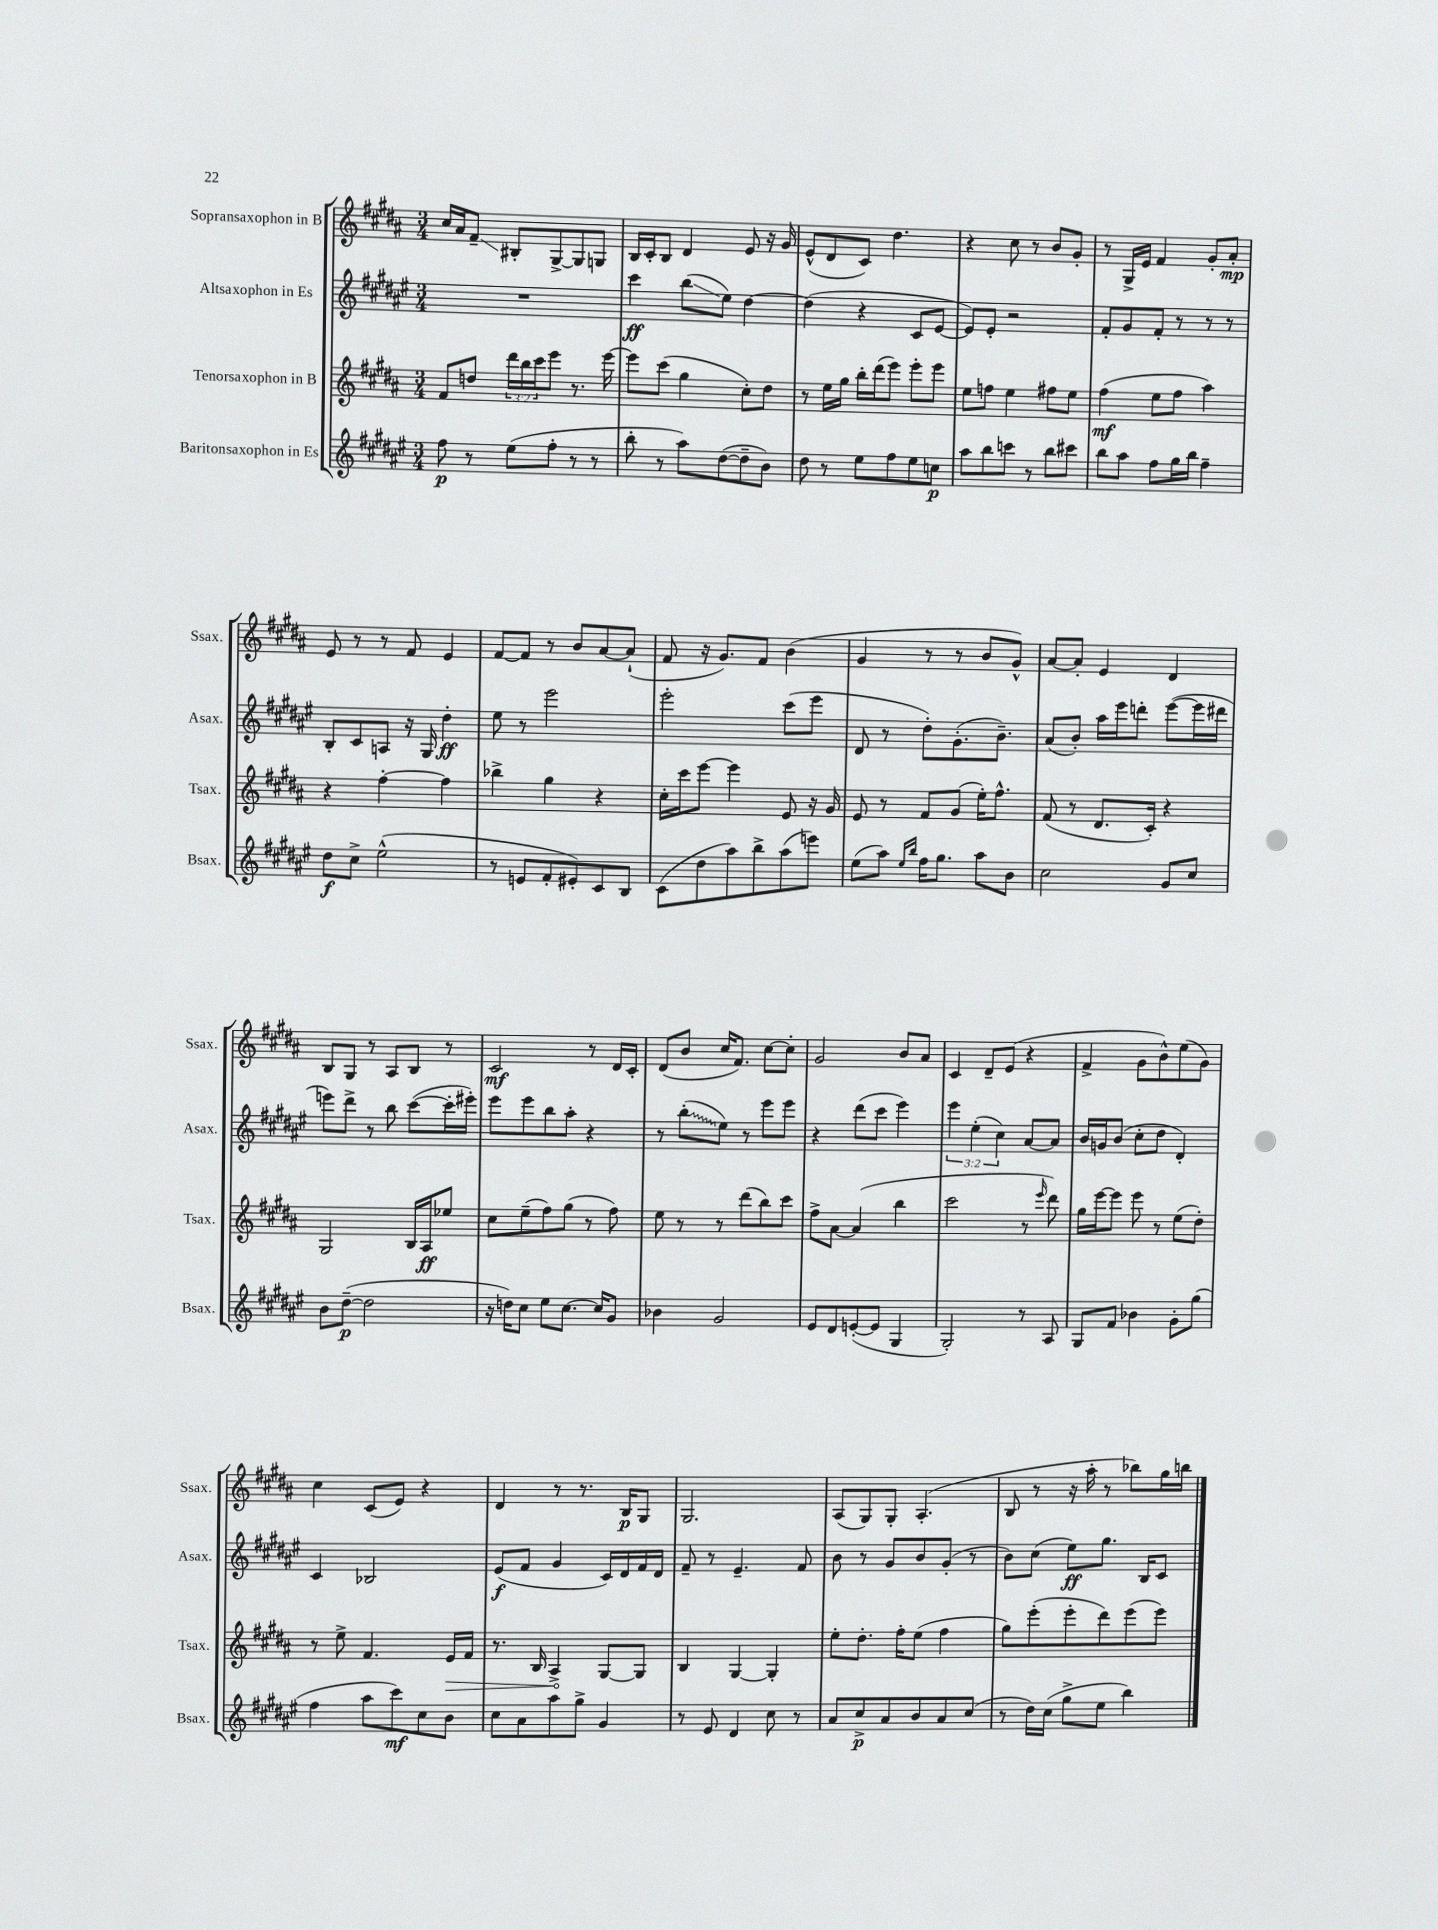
<<
\new StaffGroup <<
\new Staff = "s0" \with { instrumentName = "Sopransaxophon in B" shortInstrumentName = "Ssax." } {
    \clef treble \key b \major \numericTimeSignature \time 3/4
    cis''16 ais'16 fis'8--\glissando bis8-. gis8~-> gis8 g8 |
    b16 cis'16-. b8 dis'4 e'8 r16 gis'16 |
    e'8-^( dis'8 cis'8) dis''4. |
    r4 cis''8 r8 b'8 gis'8-. |
    r8 gis16-> e'16 fis'4 gis'8-. ais'8-.\mp |
    e'8 r8 r8 fis'8 e'4 |
    fis'8~ fis'8 r8 b'8 ais'8~ ais'8-!( |
    fis'8 r16 gis'8.) fis'8 b'4( |
    gis'4 r8 r8 b'8 gis'8-^) |
    ais'8~ ais'8-. e'4 dis'4 |
    b8 gis8 r8 ais8 b8 r8 |
    cis'2\mf r8 dis'16 cis'16-. |
    dis'8( b'8 cis''16 fis'8.) cis''8~ cis''8-. |
    gis'2 b'8 ais'8 |
    cis'4 dis'8-- e'8( r4 |
    fis'4-> gis'8 b'8-^) e''8( gis'8) |
    cis''4 cis'8( e'8) r4 |
    dis'4 r8 r8. b16\p gis8 |
    gis2. |
    ais8( gis8) gis8-. ais4.-.( |
    b8 r8 r16 ais''16-. r8 bes''8) gis''16 b''16 \bar "|." |
}
\new Staff = "s1" \with { instrumentName = "Altsaxophon in Es" shortInstrumentName = "Asax." } {
    \clef treble \key fis \major \numericTimeSignature \time 3/4 \override Staff.TupletNumber.text = #tuplet-number::calc-fraction-text
    R2. |
    cis'''4\ff b''8\glissando( eis''8) dis''4~ |
    dis''4( r4 cis'8 eis'8~ |
    eis'8) eis'8-. r2 |
    fis'8-. gis'8 fis'8-. r8 r8 r8 |
    b8-. cis'8 a8 r16 gis16 dis''4-.\ff |
    eis''8 r8 eis'''2 |
    eis'''2-. cis'''8( eis'''8 |
    dis'8 r8 dis''8-.) gis'8.-.( b'8.--) |
    ais'8( b'8-.) ais''16 eis'''16 d'''8-. eis'''8~( eis'''16 dis'''16 |
    e'''8) dis'''8-> r8 b''8 cis'''8~( cis'''16-. eis'''16-.) |
    eis'''8 eis'''8 b''8 ais''8-. r4 |
    r8 \once \override Glissando.style = #'zigzag b''8-.\glissando( eis''8) r8 eis'''8 eis'''8 |
    r4 dis'''8( cis'''8 eis'''4) |
    \tuplet 3/2 { eis'''4 eis''4-.( cis''4) } ais'8~ ais'8 |
    b'16 g'16 b'8( cis''8-. dis''8 dis'4-.) |
    cis'4 bes2 |
    eis'8\f( fis'8 gis'4 cis'16) dis'16 fis'16 dis'16 |
    fis'8-- r8 eis'4.-- fis'8 |
    b'8 r8 gis'8 b'8 gis'8-.( r8 |
    b'8) cis''8( eis''8\ff) gis''8. b16 cis'8 \bar "|." |
}
\new Staff = "s2" \with { instrumentName = "Tenorsaxophon in B" shortInstrumentName = "Tsax." } {
    \clef treble \key b \major \numericTimeSignature \time 3/4 \override Staff.TupletNumber.text = #tuplet-number::calc-fraction-text
    fis'8 d''8 \tuplet 3/2 { dis'''16 b''16 cis'''16 } e'''8 r8. e'''16~ |
    e'''8 cis'''8( gis''4 cis''8-.) dis''8 |
    r8 e''16 gis''16 b''16-. dis'''16( e'''8) e'''8-. e'''8 |
    e''8 f''8 e''4 fis''8 e''8 |
    fis''4\mf( e''8 fis''8 ais''4) |
    r4 fis''4~-. fis''4 |
    bes''4-> gis''4 r4 |
    cis''16-. cis'''16 e'''8~ e'''4 e'8 r16 gis'16 |
    e'8 r8 fis'8 gis'8( e''16-.) fis''8.-^ |
    fis'8( r8 dis'8. cis'16-.) r4 |
    gis2 b16 ais16\ff ees''8 |
    cis''8 e''8--( fis''8) gis''8( r8 fis''8) |
    e''8 r8 r8 dis'''8( b''8) cis'''8 |
    fis''8-> ais'8~ ais'4( b''4 |
    cis'''2 r8 \grace { e'''16 } dis'''8) |
    gis''16 e'''16~ e'''8 e'''8 r8 e''8( dis''8-.) |
    r8 e''8-> fis'4. \once \override Hairpin.circled-tip = ##t e'16\> fis'16 |
    r8. b16 ais4->\! gis8~ gis8 |
    b4 gis4~ gis4-. |
    e''8-. dis''8.-. fis''16-. e''8( fis''4 |
    gis''8) e'''8-.( e'''8-. dis'''8) e'''8( e'''8) \bar "|." |
}
\new Staff = "s3" \with { instrumentName = "Baritonsaxophon in Es" shortInstrumentName = "Bsax." } {
    \clef treble \key fis \major \numericTimeSignature \time 3/4
    fis''8\p r8 eis''8( fis''8-. r8 r8 |
    b''8-. r8 ais''8) dis''8~( dis''8-- b'8) |
    dis''8 r8 eis''8 fis''8 eis''8 c''8\p |
    ais''8 b''8 c'''8 r8 b''8 cis'''8 |
    b''8 ais''8 fis''8 gis''16 b''16 fis''4-- |
    dis''8\f cis''8-> eis''2-^( |
    r8 e'8 fis'8-. eis'8-.) cis'8 b8 |
    cis'8( dis''8 ais''8) b''8-> ais''8( e'''8) |
    eis''8( ais''8) \grace { eis''16 b''16 } fis''16 gis''8. ais''8 b'8 |
    cis''2 gis'8 cis''8 |
    b'8 dis''8~--\p( dis''2 |
    r16 d''16) cis''8 eis''8 cis''8.~ cis''16 gis'8 |
    bes'4 gis'2 |
    eis'8 dis'8 e'8~-.( e'8 gis4 |
    gis2-.) r8 ais8 |
    gis8 fis'8 bes'4 gis'8-. gis''8( |
    fis''4 ais''8 cis'''8\mf) cis''8 b'8 |
    cis''8 ais'8 ais''8 gis''8-> gis'4 |
    r8 eis'8 dis'4 cis''8 r8 |
    ais'8 cis''8->\p ais'8 b'8 ais'8 cis''8( |
    r8 dis''16) cis''16( gis''8-> eis''8 b''4) \bar "|." |
}
>>
>>
\layout { \context { \Score \remove "Bar_number_engraver" } }
